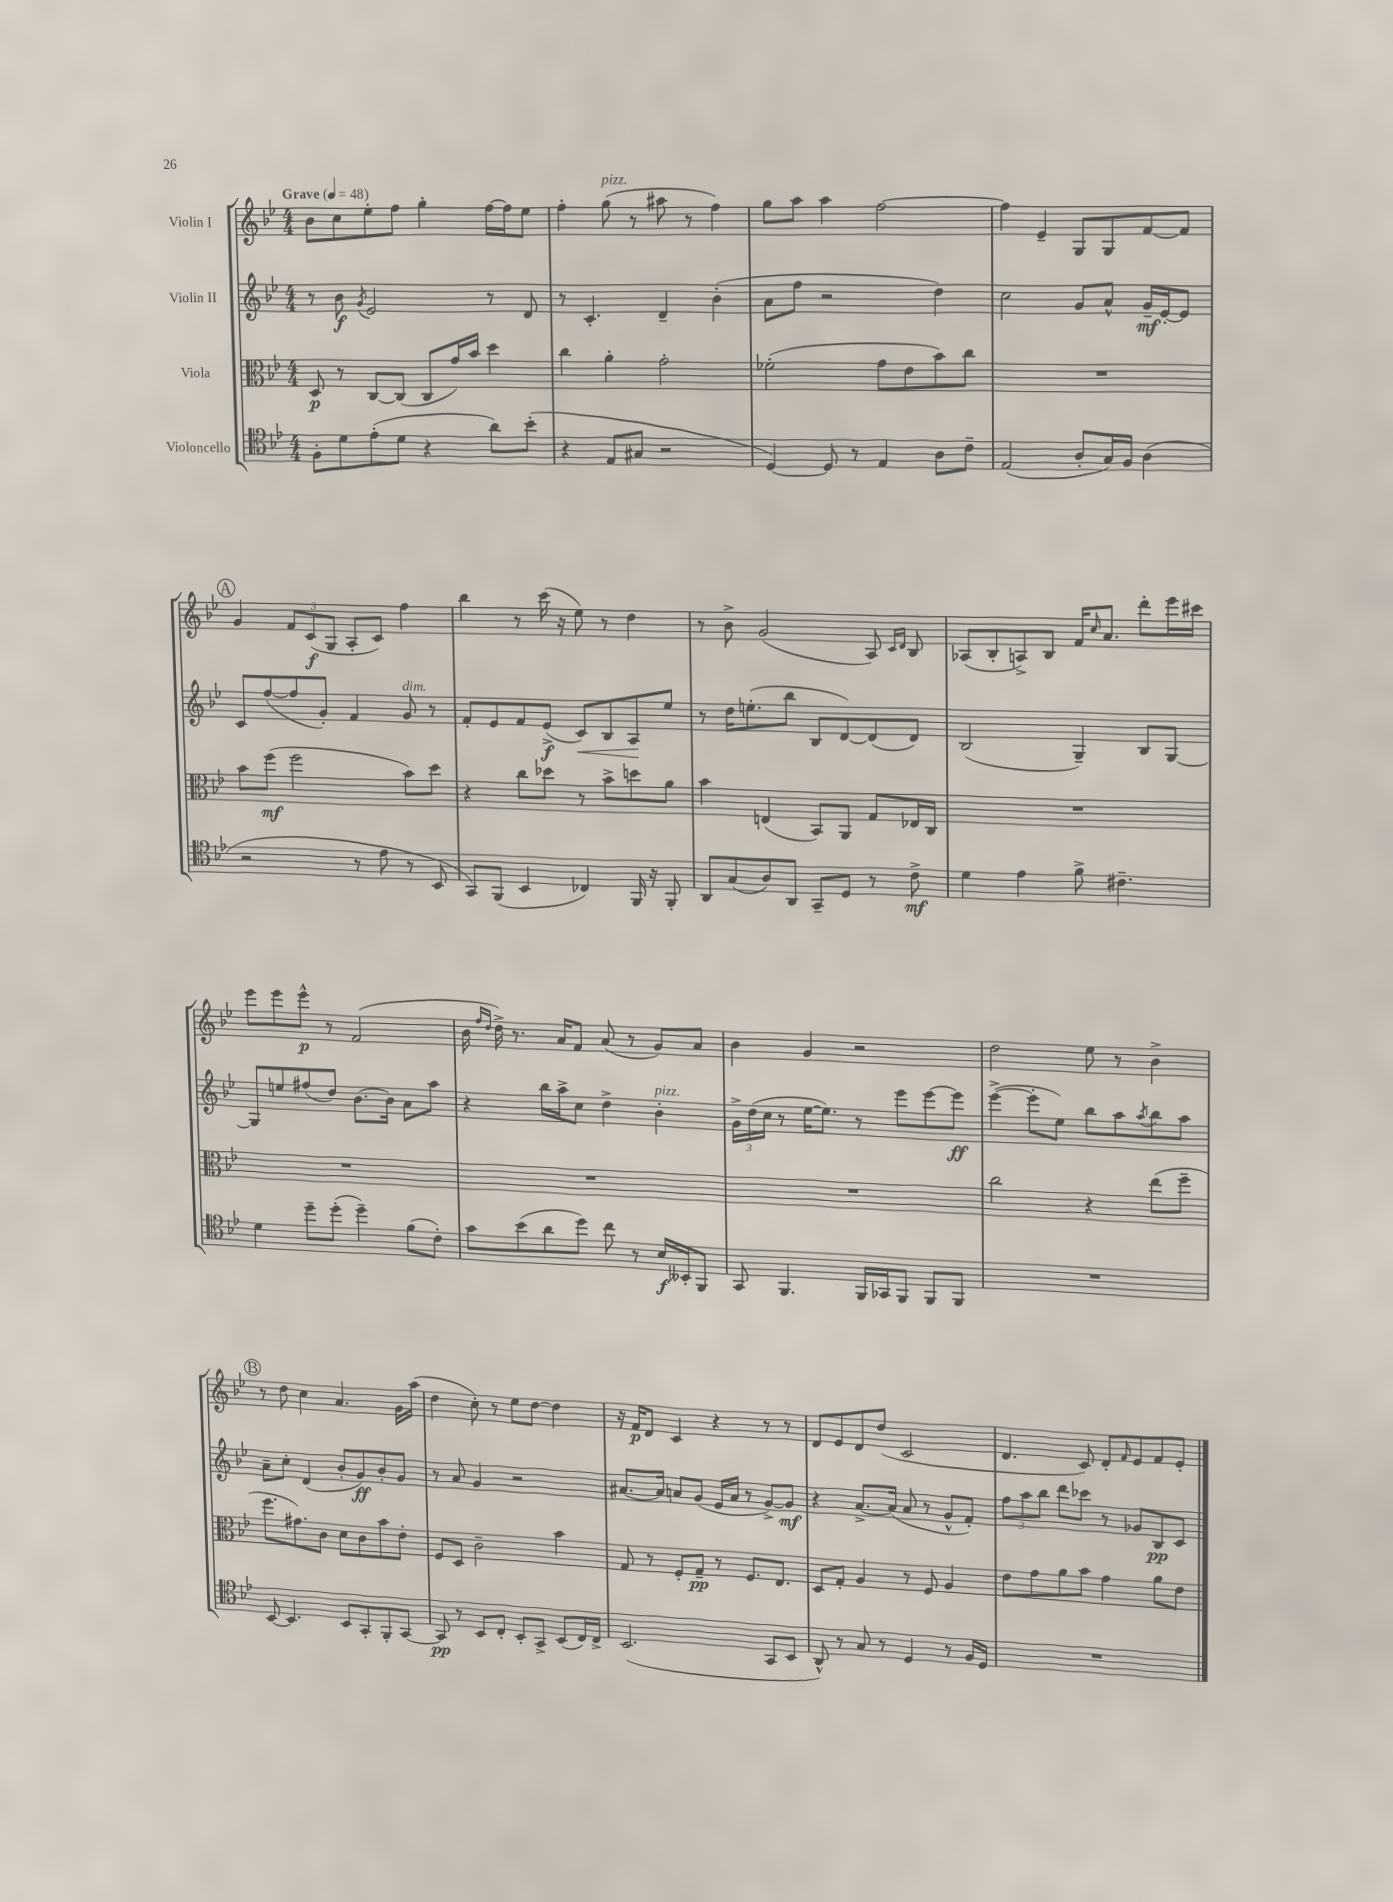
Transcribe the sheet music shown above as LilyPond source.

<<
\new StaffGroup <<
\new Staff = "s0" \with { instrumentName = "Violin I" } {
    \clef treble \key bes \major \numericTimeSignature \time 4/4 \tempo "Grave" 4 = 48
    bes'8 c''8 ees''8-. f''8 g''4-. f''16~ f''16 ees''8 |
    f''4-. g''8^\markup { \italic "pizz." }( r8 ais''8 r8 f''4) |
    g''8 a''8 a''4 f''2~ |
    f''4 ees'4-- g8 g8 f'8~ f'8 |
    \mark \markup { \circle "A" } g'4 \tuplet 3/2 { f'8 c'8\f( g8 } a8-. c'8) f''4 |
    bes''4 r8 c'''16( r16 ees''8) r8 d''4 |
    r8 bes'8-> g'2( a8) \grace { c'16 d'16 } bes8 |
    aes8( bes8-. a8->) bes8 f'16 \grace { c''16 } a'8. d'''8-. ees'''16 cis'''16 |
    ees'''8 ees'''8 ees'''8-^\p r8 f'2( |
    bes'16 \grace { f''16 d''16 } d''16->) r8. a'16 f'8 a'8( r8 g'8) a'8 |
    bes'4 g'4 r2 |
    d''2 ees''8 r8 bes'4-> |
    \mark \markup { \circle "B" } r8 d''8 c''4 a'4. g'16 a''16( |
    d''4 c''8-.) r8 ees''8 d''8~ d''4 |
    r16 f'16\p d'8 c'4 r4 r8 r8 |
    d'8 ees'8 d'8 d''8( c'2 |
    d'4. c'8) d'8-. \grace { f'16 } ees'8 f'8 ees'8-. \bar "|." |
}
\new Staff = "s1" \with { instrumentName = "Violin II" } {
    \clef treble \key bes \major \numericTimeSignature \time 4/4
    r8 bes'8\f \acciaccatura { g'8 } ees'2 r8 d'8 |
    r8 c'4.-. d'4-- bes'4-.( |
    a'8 f''8 r2 d''4) |
    c''2 g'8 a'8-^ g'16--\mf ees'16~-. ees'8 |
    \mark \markup { \circle "A" } c'8 f''8~( f''8 g'8-.) f'4 g'8^\markup { \italic "dim." } r8 |
    f'8-. ees'8 f'8 ees'8->\f( c'8\<) bes8 a8\! ees''8 |
    r8 d''16 e''8.-.( bes''8 bes8 d'8~) d'8( d'8) |
    bes2( g4--) bes8 g8~ |
    g8 e''8 fis''8( d''8) bes'8.~ bes'16 a'8 a''8 |
    r4 bes''16 a''16-> c''8 d''4-> bes'4-.^\markup { \italic "pizz." } |
    \tuplet 3/2 { g'16-> d''16( c''16 } r8 ees''16~ ees''8.) r8 ees'''8 ees'''8~ ees'''8\ff |
    ees'''4~->( ees'''8-. ees''8) bes''8 a''8 \acciaccatura { a''8 } bes''8 a''8 |
    \mark \markup { \circle "B" } a'8-- c''8-. d'4( bes'8-. g'8\ff) bes'8-. g'8 |
    r8 a'8 g'4 r2 |
    ais'8.~ ais'16 a'8 g'8( ees'16 a'16 r8 g'8~->) g'8\mf |
    r4 a'8.~-> a'16( a'8 r8 g'8-^ f'8-.) |
    \tuplet 3/2 { f''8 a''8 bes''8 } d'''8 ces'''8 r8 ges'8 bes8\pp c'8 \bar "|." |
}
\new Staff = "s2" \with { instrumentName = "Viola" } {
    \clef alto \key bes \major \numericTimeSignature \time 4/4
    d8\p r8 c8~ c8( c8 g'16) bes'16 d''4 |
    c''4 a'4-. g'2-. |
    fes'2-.( g'8 ees'8 bes'8) c''8 |
    R1 |
    \mark \markup { \circle "A" } bes'8 f''8\mf( f''2 bes'8) d''8 |
    r4 c''8 des''8 r8 bes'8-> d''8 a'8 |
    bes'4 e4( bes,8) a,8 g8 ees16 c16 |
    R1 |
    R1 |
    R1 |
    R1 |
    c''2 r4 ees''8( f''8-- |
    \mark \markup { \circle "B" } f''8. gis'8.) c'8 d'8 c'8 bes'8 ees'8-. |
    f8 d8 c'2-- bes'4 |
    g8 r8 f8-. g8--\pp r8 f8. ees8. |
    d8 g8-. a4 r8 f8 a4 |
    ees'8 g'8 a'8 bes'8 g'4 a'8 ees'8 \bar "|." |
}
\new Staff = "s3" \with { instrumentName = "Violoncello" } {
    \clef tenor \key bes \major \numericTimeSignature \time 4/4
    f8-. d'8 ees'8-.( d'8 r4 a'8) bes'8-.( |
    r4 ees8 gis8 r2 |
    d4~) d8 r8 ees4 a8 c'8-- |
    ees2( a8-. g16) f16 a4( |
    \mark \markup { \circle "A" } r2 r8 ees'8 r8 bes,8 |
    g,8) f,8( bes,4 ces4) f,16 r16 f,8-. |
    a,8 g8( a8) a,8 g,8-- d8 r8 c'8->\mf |
    d'4 ees'4 f'8-> cis'4.-- |
    d'4 d''8-- d''8-.( d''4--) f'8( c'8-.) |
    g'8 bes'8( a'8 d''8) c''8 r8 bes16\f beses,16-. f,8 |
    g,8 f,4. f,16 ges,16 f,8 f,8 f,8 |
    R1 |
    \mark \markup { \circle "B" } bes,8~ bes,4. bes,8 g,8-. f,8-. g,8~ |
    g,8\pp r8 bes,8 c8-. bes,8-. g,8-> bes,8( c16) c16-> |
    bes,2.( g,8 bes,8 |
    a,8-^) r8 g8 r8 d4 r8 f16 d16 |
    R1 \bar "|." |
}
>>
>>
\layout { \context { \Score \remove "Bar_number_engraver" } }
